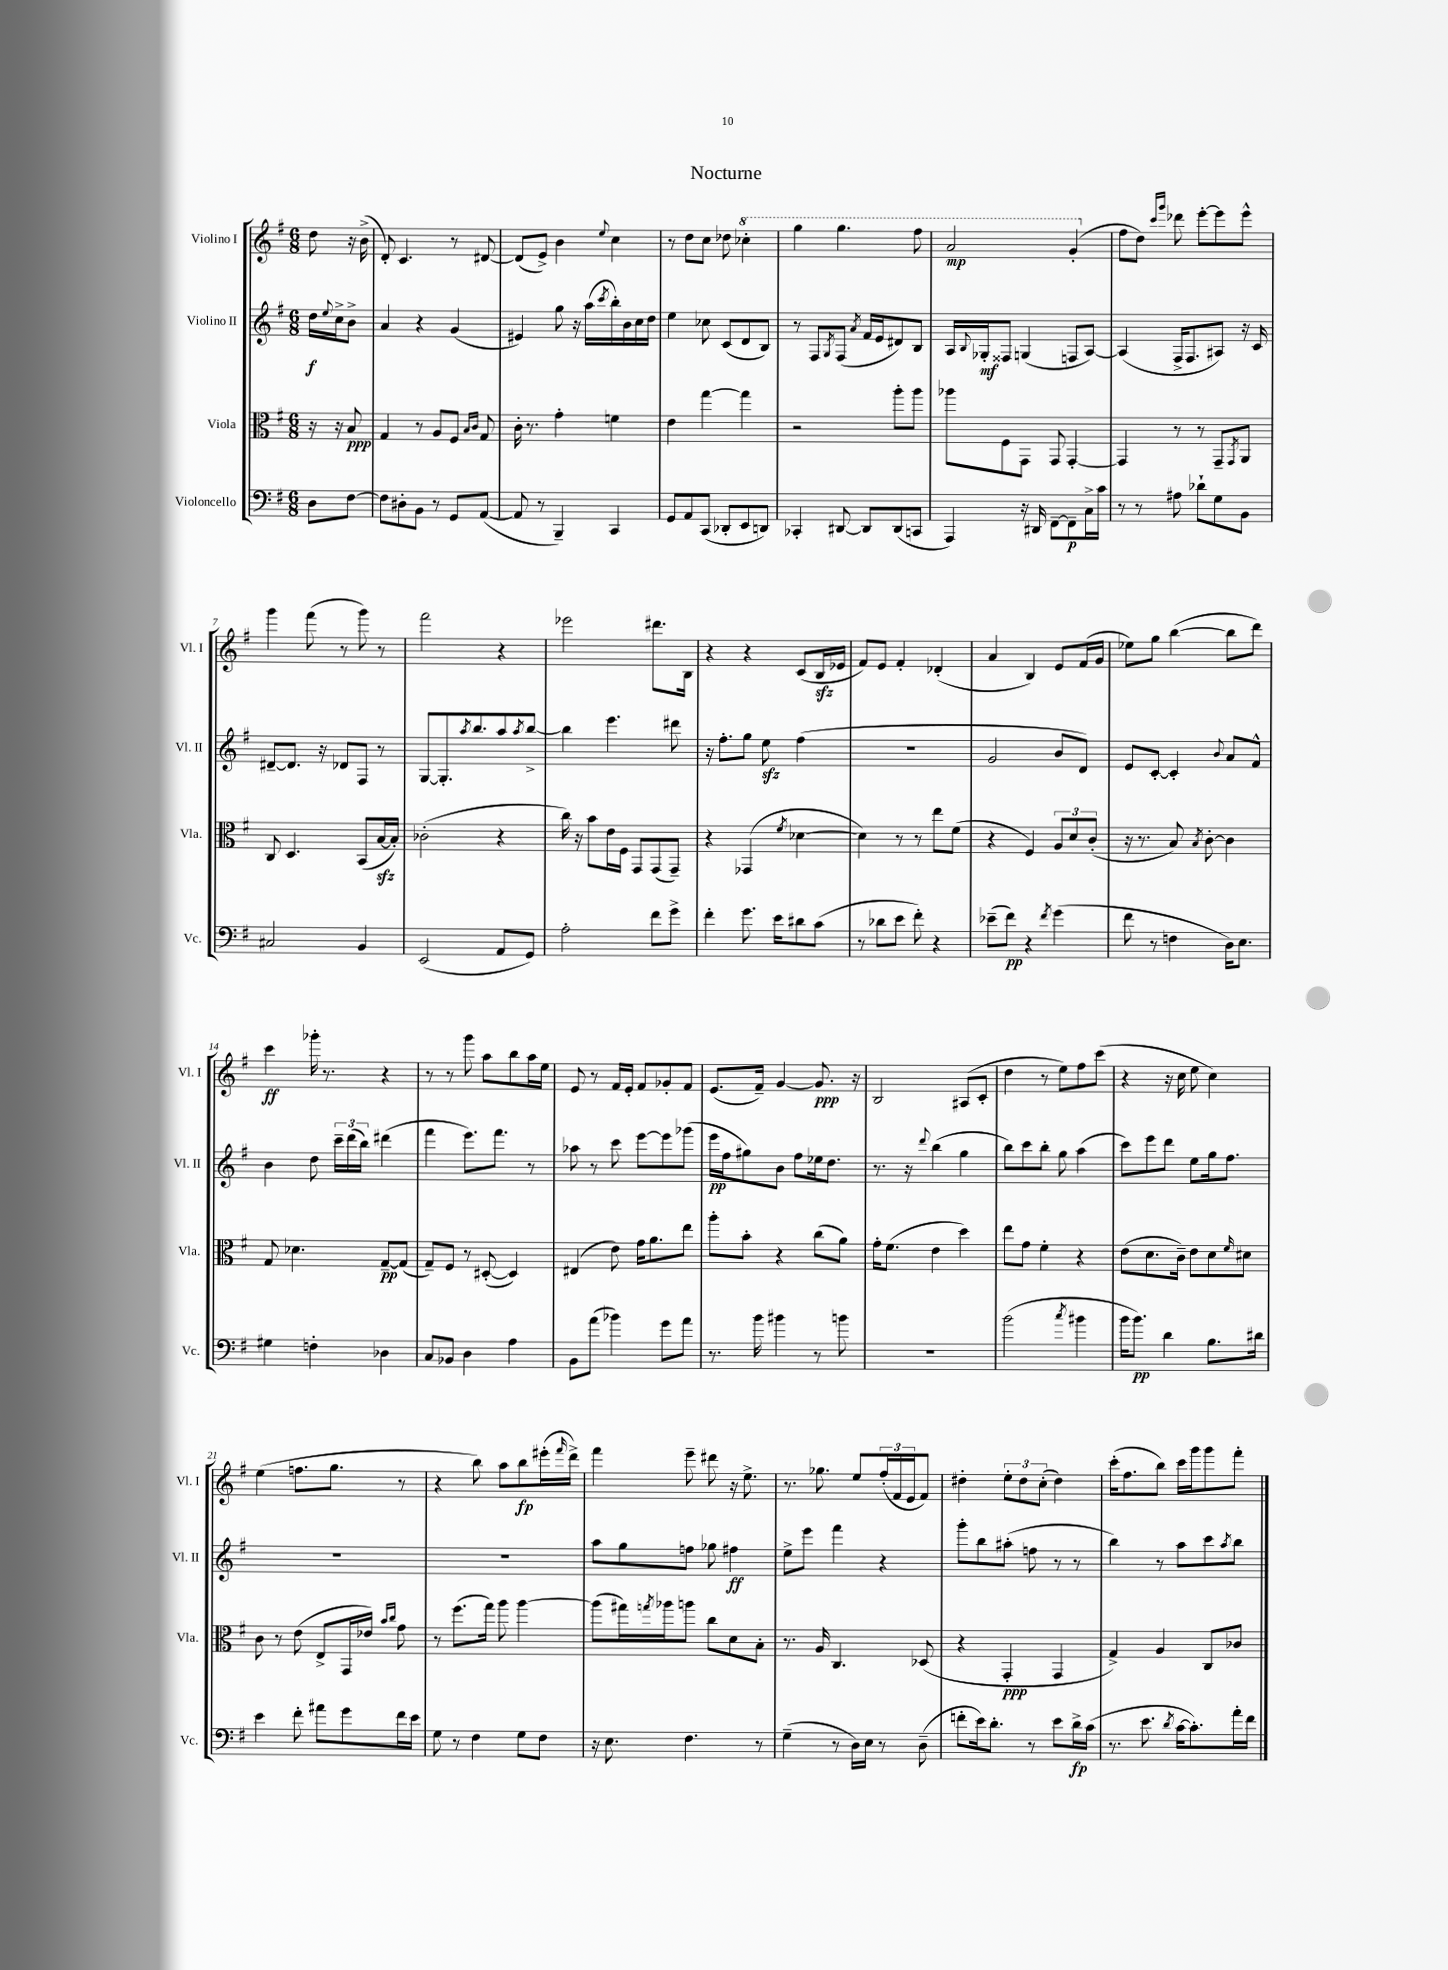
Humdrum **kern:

**kern	**kern	**kern	**kern
*staff4	*staff3	*staff2	*staff1
*clefF4	*clefC3	*clefG2	*clefG2
*k[f#]	*k[f#]	*k[f#]	*k[f#]
*M6/8	*M6/8	*M6/8	*M6/8
8D	16r	16dd	8dd
.	.	8qqee	.
.	16r	16cc^	.
[8F#	8B	8b^	16r
.	.	.	(16b^
=	=	=	=
8F#]	4G	4a	8d')
8D#'	.	.	4.c
8BB	8r	4r	.
8r	8A	.	.
8GG	8F#	(4g	8r
.	16qqB	.	.
.	16qqc	.	.
([8AA	8G	.	[8d#
=	=	=	=
8AA]	16c'	4e#)	(8d#]
.	8.r	.	.
8r	.	.	8e^)
4BBB~)	4g'	8gg	4b
.	.	16r	.
.	.	(16aa	.
.	.	8qccc	8qqee
4CC	4f	16bb')	4cc
.	.	16b	.
.	.	16cc	.
.	.	16dd	.
=	=	=	=
8GG	4e	4ee	8r
8AA	.	.	8dd
(8CC	[4gg	8cc-	8cc
8DD-'	.	(8c	8dd-
8EE	4gg]	8d	4ccc-'
8DD)	.	8B)	.
=	=	=	=
4CC-'	2r	8r	4ggg
.	.	8F#	.
.	.	8qG	.
[8DD#	.	(8F#	4.ggg
.	.	8qa	.
8DD#]	.	16f#	.
.	.	16e	.
(8DD#	8aa'	8d#)	.
8CC	8aa	8B	8fff#
=	=	=	=
4AAA)	8aa-	16A	2aa
.	.	8qqB	.
.	.	16G-'	.
.	8F#	8F##	.
16r	8GG	(4G	.
16DD#	.	.	.
[8FF#~	8GG	.	.
8FF#~]	[4GG'	8F	(4gg'
16C^	.	[8A)	.
16c	.	.	.
=	=	=	=
8r	4GG]	(4A]	8ff#
8r	.	.	8dd)
.	.	.	16qqccc
.	.	.	16qqggg
8A#	8r	16F#^	8ddd-
.	.	8.F#	.
8d-`	8r	.	[8eee'
8G	8GG~	8A#)	8eee]
.	8qGG	.	.
8BB	8AA	16r	8eee^^
.	.	16c	.
=	=	=	=
2C#	8C	[8d#~	4ggg
.	4.D	8.d#]	.
.	.	.	(8fff#
.	.	16r	.
.	.	8d-	8r
4BB	(8BB	8F#	8ggg)
.	[16B	8r	8r
.	16B'])	.	.
=	=	=	=
(2EE	(2c-'	[8G	2fff#
.	.	8.G']	.
.	.	8qaa	.
.	.	8.bb	.
8AA	4r	8aa	4r
.	.	8qaa	.
8GG)	.	[8bb^	.
=	=	=	=
2A'	16cc)	4bb]	2eee-
.	16r	.	.
.	8b	.	.
.	16e	4.eee	.
.	16F#	.	.
.	8GG	.	.
8f#	(8GG	.	8.ddd#
8g^	8GG~)	8ddd#	.
.	.	.	16B
=	=	=	=
4f#'	4r	16r	4r
.	.	8.ff#'	.
8.g	(4GG-	8gg	4r
.	.	8ee	.
16e	.	.	.
.	8qf#	.	.
8d#	[4d-	(4ff#	(8c
(8c	.	.	16B
.	.	.	16e-
=	=	=	=
8r	4d-])	2.r	8f#)
8d-	.	.	8e
8e	8r	.	4f#'
8f#')	8r	.	.
4r	8ee	.	(4d-'
.	(8f#	.	.
=	=	=	=
(8e-~	4r	2g	4a
8f#)	.	.	.
4r	4F#)	.	4B)
8qf#	.	.	.
(4g	12A	8b	8e
.	12d	.	.
.	.	8d)	(16f#
.	(12c'	.	.
.	.	.	16g
=	=	=	=
8f#	16r	8e	8ee-)
.	8.r	.	.
8r	.	[8c'	8gg
4F	8B)	4c']	([4bb
.	8qB	.	.
.	[8c'	.	.
.	.	8qqb	.
16D)	4c]	8a	8bb]
8.E	.	.	.
.	.	8f#^^	8ddd)
=	=	=	=
4G#	8G	4b	4ccc
.	4.d-	.	.
4F'	.	8dd	16ggg-'
.	.	.	8.r
.	.	24ccc~	.
.	.	(24ddd	.
.	.	24bb)	.
4D-	[8G~	(4ddd#	4r
.	(8G]	.	.
=	=	=	=
8C	8G~)	4fff#	8r
8BB-	8F#	.	8r
4D	8r	8.eee)	8ggg
.	([8D#'	.	8aa
.	.	8.fff#	.
4A	4D#])	.	8bb
.	.	8r	16aa
.	.	.	16ee
=	=	=	=
8BB	(4E#	8aa-	8e
(8a	.	8r	8r
4b-)	8e)	8ccc	16f#
.	.	.	16e'
.	16g	[8eee	8f#
.	8.a	.	.
8g	.	8eee]	8g-'
8a	8ee	(8ggg-	8f#
=	=	=	=
8.r	8aa'	16eee	(8.e
.	.	16ff#	.
.	8b'	8gg#)	.
16b	.	.	16f#~)
4b#	4r	8b	[4g
.	.	8ff#	.
8r	(8cc	16ee-	8.g]
.	.	8.dd	.
8b	8a)	.	.
.	.	.	16r
=	=	=	=
2.r	16g'	8.r	2B
.	(8.f#	.	.
.	.	16r	.
.	.	8qqddd	.
.	4e	(4bb	.
.	4dd)	4gg	(8A#
.	.	.	8c'
=	=	=	=
(2b	8ee	8bb)	4dd
.	8g	8ccc	.
.	4f#'	8bb'	8r
.	.	8gg	8ee)
8qcc	.	.	.
4b#	4r	(4aa	8ff#
.	.	.	(8ccc
=	=	=	=
16b	(8e	8ccc)	4r
8.b)	.	.	.
.	8.d	8eee	.
4d	.	8ddd	16r
.	16c~)	.	16cc
.	8e	8ee	8ee
8.B	8d	16gg	4cc)
.	.	8.ff#	.
.	16qqf#	.	.
.	8d#	.	.
16d#	.	.	.
=	=	=	=
4e	8c	2.r	(4ee
.	8r	.	.
8f#'	(8e	.	8.ff
8a#	8E^	.	.
.	.	.	8.gg
8g	16GG	.	.
.	16e-)	.	.
.	16qqb	.	.
.	16qqcc	.	.
16f#	8g	.	8r
16e	.	.	.
=	=	=	=
8G	8r	2.r	4r
8r	(8.ff#	.	.
4F#	.	.	8bb)
.	16gg)	.	.
.	8aa	.	8aa
8G	[4aa	.	8bb
8F#	.	.	(16eee#'
.	.	.	16qqfff#
.	.	.	16ddd^)
=	=	=	=
16r	(8aa]	8aa	4fff#
8.E	.	.	.
.	16gg#)	8gg	.
.	8qgg	.	.
.	16aa-	.	.
4.F#	8aa	8ff	8eee~
.	8cc	8gg-	8ddd#
.	8d	4ff#	16r
.	.	.	8.ee^
8r	8B'	.	.
=	=	=	=
(4G~	8.r	8ee^	8.r
.	.	8eee	.
.	16A	.	8.gg-
8r	4.C	4fff#	.
16D)	.	.	8ee
16E	.	.	.
8r	.	4r	(24ff#'
.	.	.	24f#
.	.	.	24e
(8D~	(8D-	.	8f#)
=	=	=	=
8f'	4r	8ggg'	4dd#'
16e)	.	8bb	.
8.d'	.	.	.
.	4GG'	(8aa#'	12ee'
.	.	.	12dd#
8r	.	8ff	.
.	.	.	(12cc'
8e	4GG	8r	4dd#)
16d^	.	8r	.
(16c	.	.	.
=	=	=	=
8.r	4G^)	4bb)	(16ccc'
.	.	.	8.ff#
8.e	.	.	.
.	4A	8r	8bb)
8qd	.	.	.
[16c	.	8aa	16ccc
8.c'])	.	.	16ggg
.	8C	8ccc	8ggg
.	.	8qaa	.
16a'	8c-	8bb	8fff#'
16f#	.	.	.
==	==	==	==
*-	*-	*-	*-
